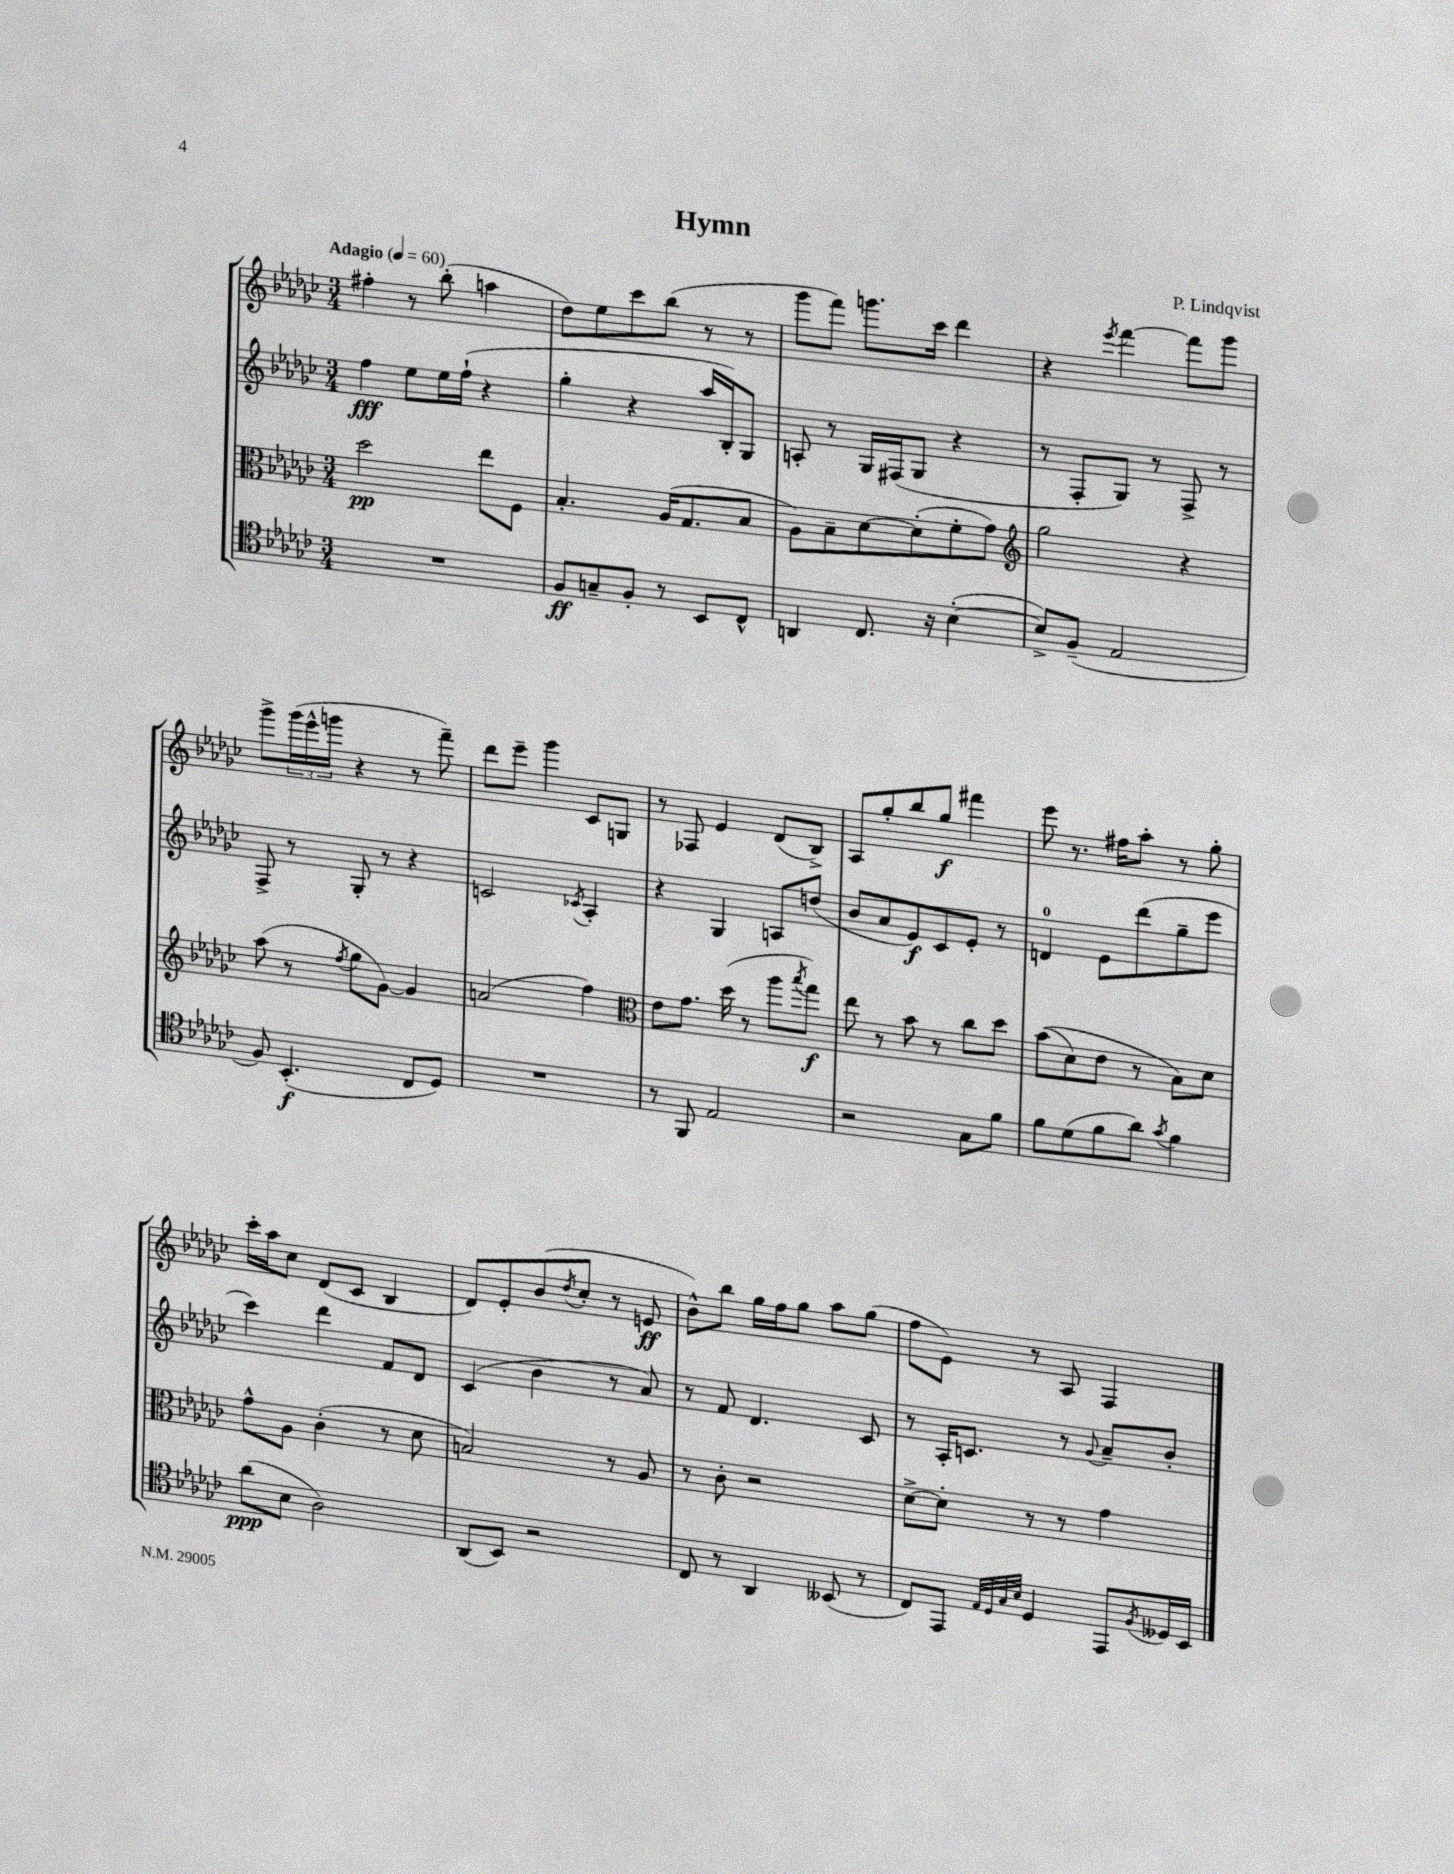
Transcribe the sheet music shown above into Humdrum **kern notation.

**kern	**kern	**kern	**kern
*staff4	*staff3	*staff2	*staff1
*clefC4	*clefC3	*clefG2	*clefG2
*k[b-e-a-d-g-c-]	*k[b-e-a-d-g-c-]	*k[b-e-a-d-g-c-]	*k[b-e-a-d-g-c-]
*M3/4	*M3/4	*M3/4	*M3/4
*MM60	*MM60	*MM60	*MM60
2.r	2dd-	4ff	4ff#'
.	.	8ee-	8r
.	.	16ee-	(8bb-'
.	.	(16ff`	.
.	8ee-	4r	4aa
.	8F	.	.
=	=	=	=
8F	4.B-'	4gg-'	8dd-)
8G~	.	.	8ee-
8F'	.	4r	8ccc-
8r	(16A-	.	(8bb-
.	8.G-	.	.
8BB-	.	16aa-	8r
.	.	16B-')	.
8C-^^	8B-	8G-	8r
=	=	=	=
4AA	8A-)	8A'	8ggg-
.	8B-~	8r	8fff)
8.C-	[8d-	16G-	8.ggg
.	.	(16F#	.
.	(8d-']	8G-	.
16r	.	.	16ccc-
([4B-'	8f'	4r	4ddd-
.	8g-)	.	.
=	=	=	=
*	*clefG2	*	*
8B-^])	2gg-	8r	4r
(8F~	.	8F'	.
.	.	.	8qeee-
2E-	.	8G-)	[4fff
.	.	8r	.
.	4r	8F^	8fff]
.	.	8r	8ggg-
=	=	=	=
8F)	(8aa-	8F^	8ggg-^
(4.BB-'	8r	8r	(24ggg-
.	.	.	24eee-^^
.	.	.	24ggg
.	8qff	.	.
.	8gg-	8G-'	4r
.	[8g-)	8r	.
8C-	4g-]	4r	8r
8D-)	.	.	8fff~)
=	=	=	=
2.r	(2a	2c	8ddd-
.	.	.	8eee-~
.	.	.	4ggg-
.	.	8qc-	.
.	4ff)	4A-'	8c-
.	.	.	8G
=	=	=	=
*	*clefC3	*	*
8r	8e-	4r	8r
8FF	8.g-	.	8F-
2E-	.	4G-	4e-
.	(16dd-	.	.
.	8r	.	.
.	8aa-	8A	(8d-
.	8qbb-	.	.
.	8gg-)	(8dd	8B-^)
=	=	=	=
2r	8ee-	8b-	8A-
.	8r	8a-	8gg-'
.	8b-	8e-)	8bb-
.	8r	8c-	8gg-
8G-	8cc-	8e-'	4fff#
8f	8dd-	8r	.
=	=	=	=
8f	&((8b-	4d	8eee-
(8d-	8d-)	.	8.r
8f	8e-	8e-	.
.	.	.	16ff#
8a-)	8r	(8ddd-	8aa-'
8qg-	.	.	.
4f	8B-&)	8gg-~	8r
.	8d-	8eee-	8gg-'
=	=	=	=
(8a-	8g-^^	4ccc-)	16ccc-'
.	.	.	16aa-
8B-	8A-	.	8cc-
2A-)	(4c-'	4ddd-	(8d-
.	.	.	8c-
.	8r	8f	4B-
.	8d-	8d-	.
=	=	=	=
(8AA-	2B)	(4c-	8d-)
8BB-)	.	.	8e-'
2r	.	4b-	(8b-
.	.	.	8qdd-
.	.	.	8cc-'
.	8r	8r	8r
.	8A-	8a-)	8e
=	=	=	=
8C-	8r	8r	8b-^^)
8r	8c-'	8f	8bb-
4AA-	2r	4.d-	16gg-
.	.	.	16ff
.	.	.	8gg-
(8BB--	.	.	8aa-
8r	.	8c-	(8gg-
=	=	=	=
8C-)	[8d-^	8r	8ff
8EE-	8d-']	16A-'	8e-)
.	.	8.c	.
32qqE-	.	.	.
32qqD-	.	.	.
32qqG-	.	.	.
32qqB-	.	.	.
4D-	8r	.	8r
.	8r	8r	8A-
.	.	8qqg-	.
8EE-	4g-	8a-~	4F
8qF	.	.	.
16D--	.	8b-'	.
16BB-	.	.	.
==	==	==	==
*-	*-	*-	*-
